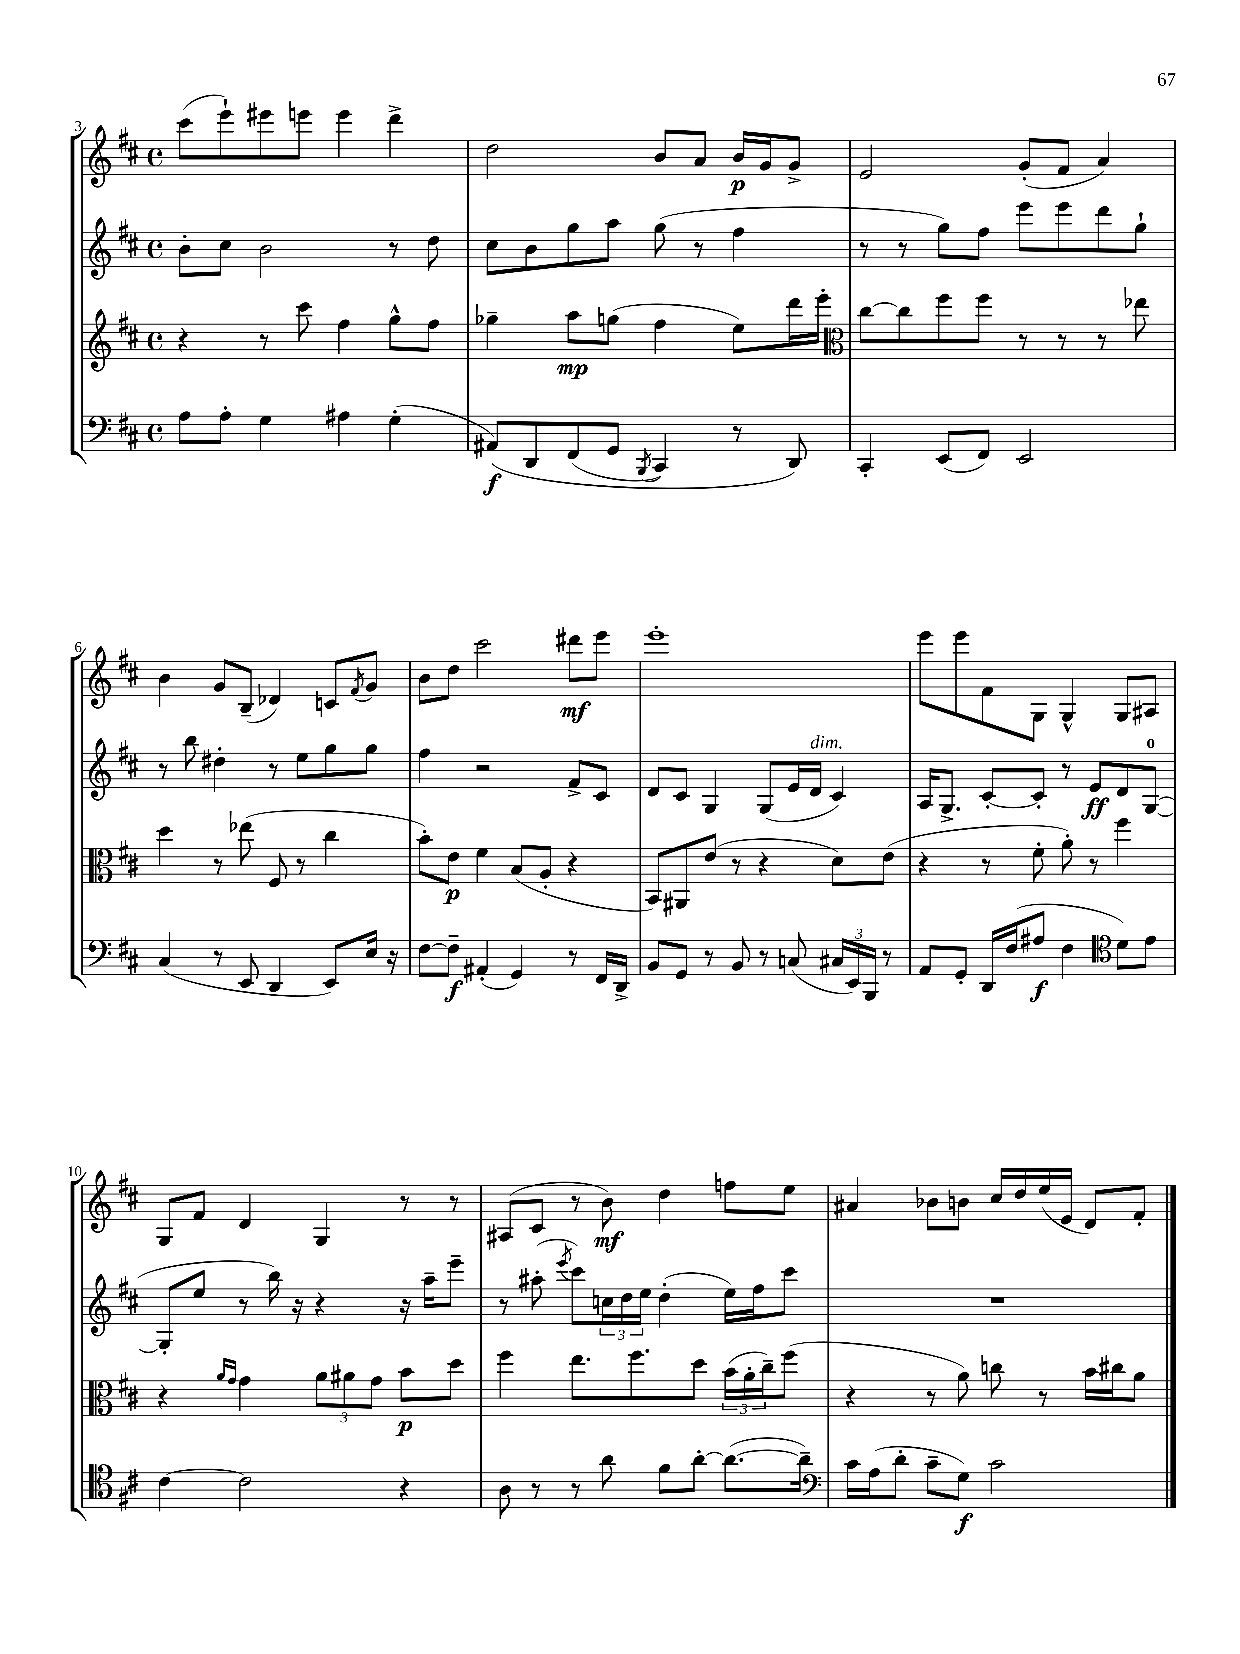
<<
\new StaffGroup <<
\new Staff = "s0" {
    \clef treble \key d \major \defaultTimeSignature \time 4/4
    cis'''8( e'''8-!) eis'''8 e'''8 e'''4 d'''4-> |
    d''2 b'8 a'8 b'16\p g'16 g'8-> |
    e'2 g'8-.( fis'8 a'4) |
    b'4 g'8 b8--( des'4) c'8 \acciaccatura { fis'8 } g'8 |
    b'8 d''8 cis'''2 dis'''8\mf e'''8 |
    e'''1-. |
    e'''8 e'''8 fis'8 g8 g4-^ g8 ais8 |
    g8 fis'8 d'4 g4 r8 r8 |
    ais8( cis'8 r8 b'8\mf) d''4 f''8 e''8 |
    ais'4 bes'8 b'8 cis''16 d''16 e''16( e'16 d'8) fis'8-. \bar "|." |
}
\new Staff = "s1" {
    \clef treble \key d \major \defaultTimeSignature \time 4/4
    b'8-. cis''8 b'2 r8 d''8 |
    cis''8 b'8 g''8 a''8 g''8( r8 fis''4 |
    r8 r8 g''8) fis''8 e'''8 e'''8 d'''8 g''8-! |
    r8 b''8 dis''4-. r8 e''8 g''8 g''8 |
    fis''4 r2 fis'8-> cis'8 |
    d'8 cis'8 g4 g8( e'16 d'16^\markup { \italic "dim." } cis'4) |
    a16 g8.-> cis'8~-. cis'8-. r8 e'8\ff d'8 g8-0~( |
    g8-. e''8 r8 b''16) r16 r4 r16 a''16-- e'''8-- |
    r8 ais''8-.( \acciaccatura { e'''8 } cis'''8) \tuplet 3/2 { c''16 d''16 e''16 } d''4-.( e''16) fis''16 cis'''8 |
    R1 \bar "|." |
}
\new Staff = "s2" {
    \clef treble \key d \major \defaultTimeSignature \time 4/4
    r4 r8 cis'''8 fis''4 g''8-^ fis''8 |
    ges''4-- a''8\mp g''8( fis''4 e''8) d'''16 e'''16-. |
    \clef alto cis''8~ cis''8 fis''8 fis''8 r8 r8 r8 ees''8 |
    d''4 r8 ees''8( fis8 r8 cis''4 |
    b'8-.) e'8\p fis'4 b8( a8-. r4 |
    b,8) ais,8 e'8( r8 r4 d'8) e'8( |
    r4 r8 fis'8-. a'8-.) r8 fis''4 |
    r4 \grace { a'16 g'16 } g'4 \tuplet 3/2 { a'8 ais'8 g'8 } b'8\p d''8 |
    fis''4 e''8. fis''8. d''8 \tuplet 3/2 { b'16( a'16-. cis''16--) } fis''8( |
    r4 r8 a'8) c''8 r8 b'16 cis''16 a'8 \bar "|." |
}
\new Staff = "s3" {
    \clef bass \key d \major \defaultTimeSignature \time 4/4
    a8 a8-. g4 ais4 g4-.( |
    ais,8\f)\( d,8 fis,8( g,8 \acciaccatura { b,,8 } cis,4) r8 d,8\) |
    cis,4-. e,8( fis,8) e,2 |
    cis4( r8 e,8 d,4 e,8) e16 r16 |
    fis8~ fis8--\f ais,4-.( g,4) r8 fis,16 d,16-> |
    b,8 g,8 r8 b,8 r8 c8( \tuplet 3/2 { cis16 e,16) b,,16 } r8 |
    a,8 g,8-. d,16 fis16( ais8\f fis4 \clef tenor d'8) e'8 |
    cis'4~ cis'2 r4 |
    a8 r8 r8 a'8 fis'8 a'8~-. a'8.~( a'16--) |
    \clef bass cis'16 a16( d'8-. cis'8-- g8\f) cis'2 \bar "|." |
}
>>
>>
\layout { \context { \Score currentBarNumber = #3 } }
